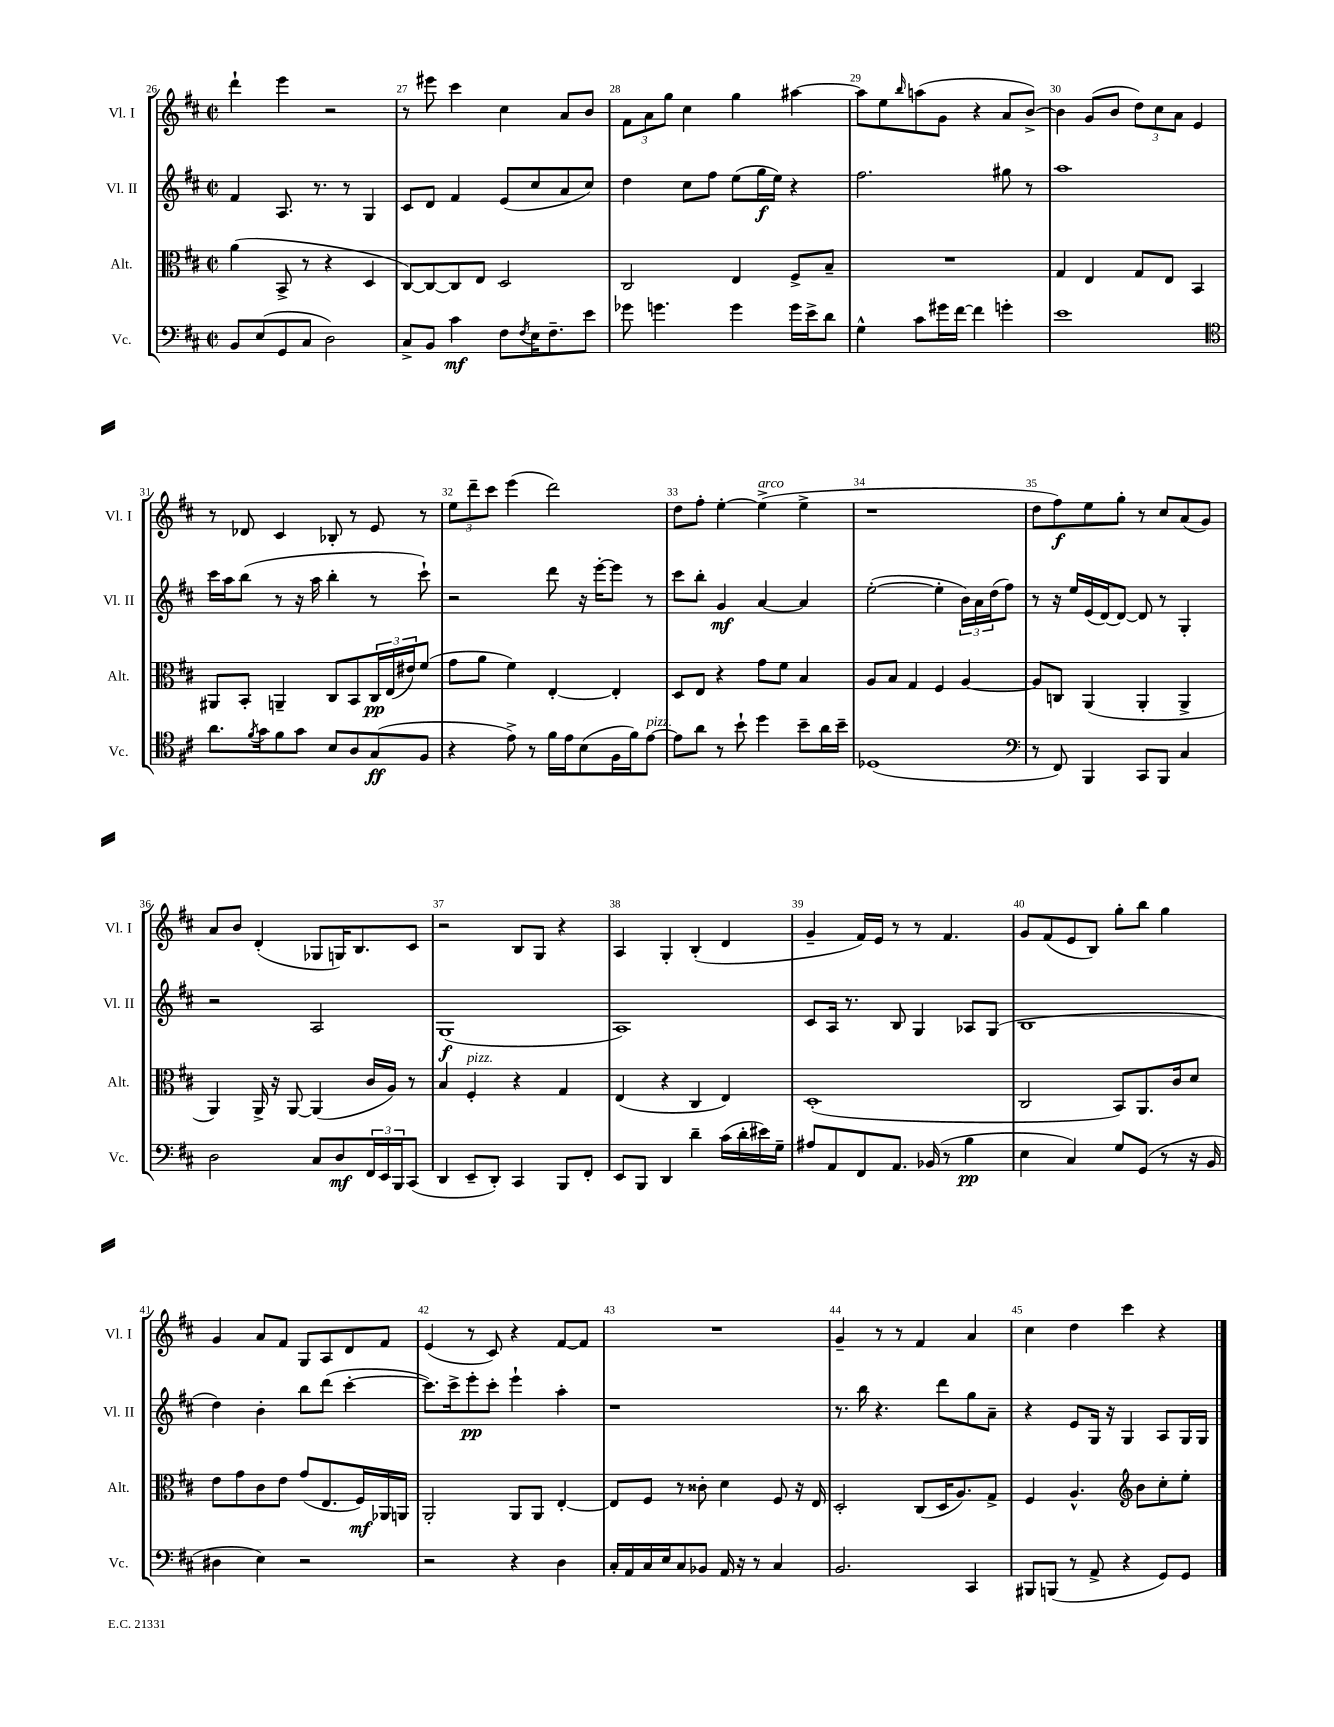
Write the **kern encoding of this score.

**kern	**kern	**kern	**kern
*staff4	*staff3	*staff2	*staff1
*clefF4	*clefC3	*clefG2	*clefG2
*k[f#c#]	*k[f#c#]	*k[f#c#]	*k[f#c#]
*M2/2	*M2/2	*M2/2	*M2/2
*met(c|)	*met(c|)	*met(c|)	*met(c|)
8BB/L	(4a\	4f#/	4ddd`\
(8E/	.	.	.
8GG/	8BB^/	8.A/	4eee\
8C#/J	8r	.	.
.	.	8.r	.
2D\)	4r	.	2r
.	.	8r	.
.	4D/	4G/	.
=	=	=	=
8C#^/L	[8C#/L)	8c#/L	8r
8BB/J	8C#/_	8d/J	8eee#\
4c#\	8C#/]	4f#/	4ccc#\
.	8E/J	.	.
8F#\L	2D/	(8e/L	4cc#\
8qF#/	.	.	.
16E\K	.	8cc#/	.
8.F#~\	.	.	.
.	.	8a/	8a/L
8e\J	.	8cc#/J)	8b/J
=	=	=	=
8g-\	2C#/	4dd\	12f#\L
.	.	.	12a\
4.g\	.	.	.
.	.	.	12gg\J
.	.	8cc#\L	4cc#\
.	.	8ff#\J	.
4g\	4E/	(8ee\L	4gg\
.	.	16gg\L	.
.	.	16ee\JJ)	.
16g\LL	8F#^/L	4r	[4aa#\
16e^\J	.	.	.
8d\J	8B~/J	.	.
=	=	=	=
4G^^\	1r	2.ff#\	8aa#\]L
.	.	.	8ee\
.	.	.	16qqbb/
8c#\L	.	.	(8aa\
16g#\L	.	.	8g\J
[16f#\JJ	.	.	.
4f#\]	.	.	4r
4g'\	.	8gg#\	8a/L
.	.	8r	[8b^/J)
=	=	=	=
1e	4G/	1aa	4b\]
.	4E/	.	(8g/L
.	.	.	8b/J
.	8G/L	.	12dd\L)
.	.	.	12cc#\
.	8E/J	.	.
.	.	.	12a\J
.	4BB/	.	4e/
=	=	=	=
*clefC4	*	*	*
8.a\L	8AA#/L	16ccc#\LL	8r
.	.	16aa\J	.
.	8BB'/J	(8bb\J	8d-/
8qf#/	.	.	.
16g\k	.	.	.
8f#\	4AA~/	8r	4c#/
8g\J	.	16r	.
.	.	16aa\	.
8B/L	8C#/L	4bb'\	8B-'/
8A/	8BB/	.	8r
(8G/	24C#/L	8r	8e/
.	(24E/	.	.
.	24e#/J)	.	.
8F#/J	(8f#/J	8ccc#`\)	8r
=	=	=	=
4r	8g\L	2r	12ee\L
.	.	.	12ddd~\
.	8a\J	.	.
.	.	.	12ccc#\J
8e^\)	4f#\)	.	(4eee\
8r	.	.	.
16f#\LL	[4E'/	8ddd\	2ddd\)
16e\J	.	.	.
(8B\	.	16r	.
.	.	[16eee'\LK	.
16F#\L	4E'/]	8eee\]J	.
16f#\J)	.	.	.
[8e\J	.	8r	.
=	=	=	=
8e\]L	8D/L	8ccc#\L	8dd\L
8a\J	8E/J	8bb'\J	8ff#'\J
8r	4r	4g/	[4ee'\
8b`\	.	.	.
4dd\	8g\L	[4a/	(4ee^\]
.	8f#\J	.	.
8b~\L	4B/	4a/]	4ee^\
16a\L	.	.	.
16b~\JJ	.	.	.
=	=	=	=
(1D-	8A/L	([2ee'\	1r
.	8B/J	.	.
.	4G/	.	.
.	4F#/	4ee'\]	.
.	[4A/	24b\LL)	.
.	.	24a\	.
.	.	(24dd\J	.
.	.	8ff#\J)	.
=	=	=	=
*clefF4	*	*	*
8r	8A/]L	8r	8dd\L
8FF#/)	8C/J	16r	8ff#\)
.	.	16ee/LL	.
4BBB/	(4AA/	(16e/	8ee\
.	.	[16d/J)	.
.	.	8d/_J	8gg'\J
8CC#/L	4AA'/	8d/]	8r
8BBB/J	.	8r	8cc#/L
4C#/	4AA^/	4G'/	(8a/
.	.	.	8g/J)
=	=	=	=
2D\	4AA/)	2r	8a/L
.	.	.	8b/J
.	16AA^/	.	(4d'/
.	16r	.	.
.	[8AA/	.	.
8C#/L	(4AA/]	2A/	8G-/L
8D/	.	.	16G/K)
.	.	.	8.B/
24FF#/L	16c#/LL	.	.
24EE/	.	.	.
.	16A/JJ)	.	.
24BBB/J	.	.	.
(8CC#/J	8r	.	8c#/J
=	=	=	=
4DD/	4B/	(1G	2r
8EE~/L	4F#'/	.	.
8DD'/J)	.	.	.
4CC#/	4r	.	8B/L
.	.	.	8G/J
8BBB/L	4G/	.	4r
8FF#'/J	.	.	.
=	=	=	=
8EE/L	(4E/	1A)	4A/
8BBB/J	.	.	.
4DD/	4r	.	4G'/
4d~\	4C#/	.	(4B'/
(16c#\LL	4E/)	.	4d/
16d'\	.	.	.
16e#\)	.	.	.
16G~\JJ	.	.	.
=	=	=	=
8A#/L	(1D'	8c#/L	4g~/
8AA/	.	16A/Jk	.
.	.	8.r	.
8FF#/	.	.	16f#/LL)
.	.	.	16e/JJ
8.AA/J	.	8B/	8r
.	.	4G/	8r
(16BB-/	.	.	.
8r	.	.	4.f#/
4B\	.	8A-/L	.
.	.	(8G/J	.
=	=	=	=
4E\	2C#/	1B	8g/L
.	.	.	(8f#/
4C#/)	.	.	8e/
.	.	.	8B/J)
8G/L	8BB/L)	.	8gg'\L
(8GG/J	8.AA/	.	8bb\J
8r	.	.	4gg\
.	16c#/k	.	.
16r	8d/J	.	.
16BB/	.	.	.
=	=	=	=
4D#\	8e\L	4dd\)	4g/
.	8g\	.	.
4E\)	8c#\	4b'\	8a/L
.	8e\J	.	8f#/J
2r	(8g/L	8bb\L	8G/L
.	8.E/	(8ddd\J	8A/
.	.	[4ccc#'\	8d/
.	16F#/L)	.	.
.	16AA-/	.	8f#/J
.	16AA/JJ	.	.
=	=	=	=
2r	2AA'/	8.ccc#\]L)	(4e/
.	.	16ccc#^\k	.
.	.	8eee'\	8r
.	.	8ccc#'\J	8c#/)
4r	8AA/L	4eee`\	4r
.	8AA/J	.	.
4D\	[4E'/	4aa'\	[8f#/L
.	.	.	8f#/]J
=	=	=	=
16C#'/LL	8E/]L	1r	1r
16AA/	.	.	.
16C#/	8F#/J	.	.
16E/J	.	.	.
8C#/	8r	.	.
8BB-/J	8c##'\	.	.
16AA/	4d\	.	.
16r	.	.	.
8r	.	.	.
4C#/	8F#/	.	.
.	16r	.	.
.	16E/	.	.
=	=	=	=
2.BB/	2D'/	8.r	4g~/
.	.	16bb\	.
.	.	4.r	8r
.	.	.	8r
.	(8C#/L	.	4f#/
.	16D/K	8ddd\L	.
.	8.A/)	.	.
4CC#/	.	8gg\	4a/
.	8G^/J	8a~\J	.
=	=	=	=
8BBB#/L	4F#/	4r	4cc#\
(8BBB/J	.	.	.
8r	4.A^^/	8e/L	4dd\
8AA^/	.	16G/Jk	.
.	.	16r	.
4r	.	4G/	4ccc#\
*	*clefG2	*	*
.	8b\L	.	.
8GG/L)	8cc#'\	8A/L	4r
8GG/J	8ee'\J	16G/L	.
.	.	16G/JJ	.
==	==	==	==
*-	*-	*-	*-
